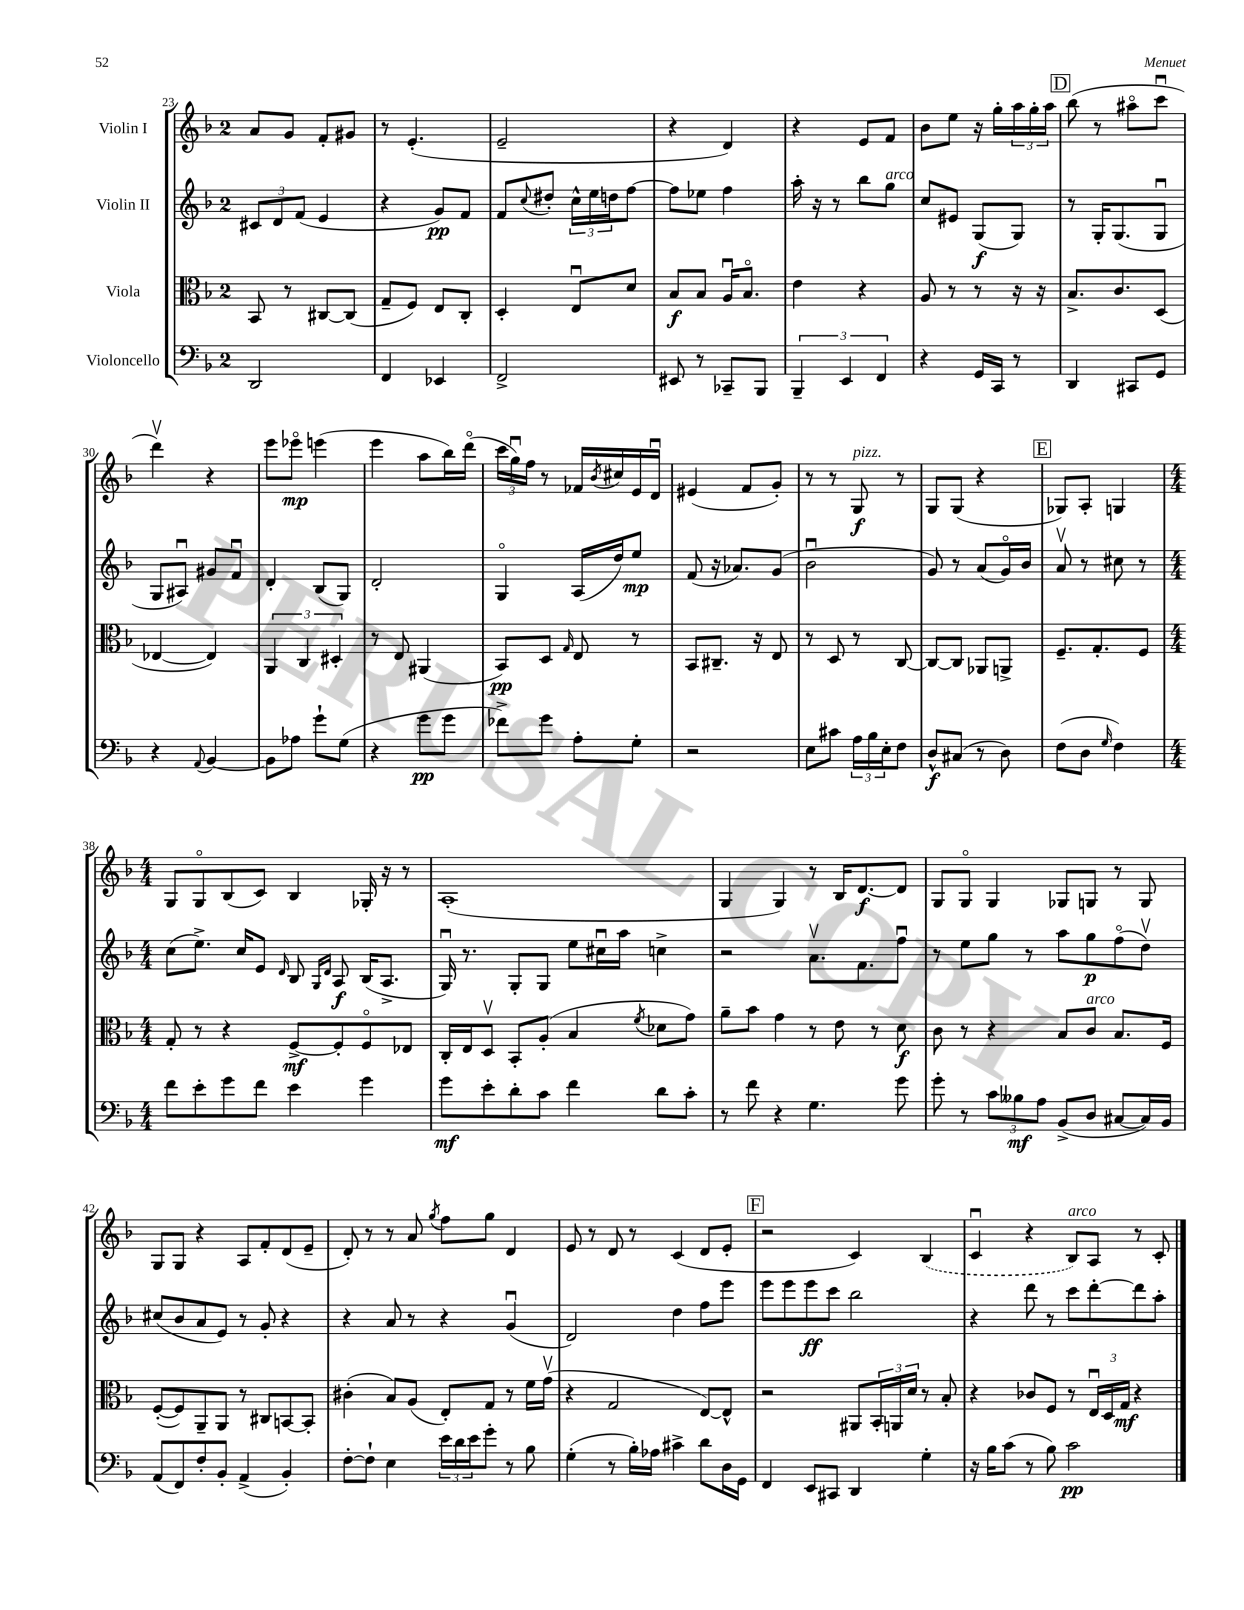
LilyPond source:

<<
\new StaffGroup <<
\new Staff = "s0" \with { instrumentName = "Violin I" } {
    \clef treble \key f \major \once \override Staff.TimeSignature.style = #'single-digit \time 2/4
    a'8 g'8 f'8-. gis'8 |
    r8 e'4.-.( |
    e'2-- |
    r4 d'4) |
    r4 e'8 f'8 |
    bes'8 e''8 r16 g''16-. \tuplet 3/2 { a''16 g''16-. a''16 } |
    \mark \markup { \box "D" } bes''8( r8 ais''8\flageolet c'''8\downbow |
    d'''4\upbow) r4 |
    e'''8 ees'''8\flageolet\mp e'''4( |
    e'''4 a''8 bes''16) d'''16\flageolet( |
    \tuplet 3/2 { c'''16 g''16\downbow) f''16 } r8 fes'16 \acciaccatura { bes'8 } cis''16 e'16 d'16\downbow |
    eis'4( f'8 g'8-.) |
    r8 r8 g8\f^\markup { \italic "pizz." } r8 |
    g8 g8( r4 |
    \mark \markup { \box "E" } ges8) a8-. g4 |
    \numericTimeSignature \time 4/4 g8 g8\flageolet bes8( c'8) bes4 ges16-. r16 r8 |
    a1-.( |
    g4 g4) r8 bes16 d'8.~\f d'8 |
    g8 g8\flageolet g4 ges8 g8 r8 g8 |
    g8 g8 r4 a8 f'8-. d'8( e'8-- |
    d'8-.) r8 r8 a'8 \acciaccatura { g''8 } f''8 g''8 d'4 |
    e'8 r8 d'8 r8 c'4( d'8 e'8-. |
    \mark \markup { \box "F" } r2 c'4) \once \slurDashed bes4( |
    c'4\downbow r4 bes8^\markup { \italic "arco" }) a8 r8 c'8-. \bar "|." |
}
\new Staff = "s1" \with { instrumentName = "Violin II" } {
    \clef treble \key f \major \once \override Staff.TimeSignature.style = #'single-digit \time 2/4
    \tuplet 3/2 { cis'8 d'8 f'8( } e'4 |
    r4 g'8\pp) f'8 |
    f'8 \appoggiatura { c''8 } dis''8-. \tuplet 3/2 { c''16-^ e''16 d''16 } f''8~ |
    f''8 ees''8 f''4 |
    a''16-. r16 r8 bes''8 g''8^\markup { \italic "arco" } |
    c''8 eis'8 g8\f( g8) |
    \mark \markup { \box "D" } r8 g16-. g8.( g8\downbow |
    g8 ais8\downbow) gis'8 f'8\downbow |
    d'4-. bes8( g8) |
    d'2-. |
    g4\flageolet a16( d''16) e''8\mp |
    f'8( r16 aes'8.) g'8( |
    bes'2\downbow |
    g'8) r8 a'8( g'16\flageolet) bes'16 |
    \mark \markup { \box "E" } a'8\upbow r8 cis''8 r8 |
    \numericTimeSignature \time 4/4 c''8( e''8.->) c''16 e'8 \grace { d'16 } bes8 \grace { g16 d'16 } a8\f bes16( a8.-> |
    g16\downbow) r8. g8-. g8 e''8 cis''16\downbow a''16 c''4-> |
    r2 a'8.\upbow f'8. f''8\downbow |
    r8 e''8 g''8 r8 a''8 g''8\p f''8\flageolet( d''8\upbow) |
    cis''8( bes'8 a'8 e'8) r8 g'8-. r4 |
    r4 a'8 r8 r4 g'4\downbow( |
    d'2) d''4 f''8 e'''8 |
    \mark \markup { \box "F" } e'''8 e'''8 e'''8\ff c'''8 bes''2 |
    r4 d'''8 r8 c'''8 d'''8~-. d'''8 a''8-. \bar "|." |
}
\new Staff = "s2" \with { instrumentName = "Viola" } {
    \clef alto \key f \major \once \override Staff.TimeSignature.style = #'single-digit \time 2/4
    bes,8 r8 cis8~ cis8( |
    g8-- f8) e8 c8-. |
    d4-. e8\downbow d'8 |
    bes8\f bes8 a16\downbow bes8.\flageolet |
    e'4 r4 |
    a8 r8 r8 r16 r16 |
    \mark \markup { \box "D" } bes8.-> c'8. d8( |
    ees4~ ees4) |
    \tuplet 3/2 { a,4 c4 dis4-. } |
    r8 e8 ais,4( |
    bes,8\pp) d8 \grace { g16 } e8 r8 |
    bes,8 cis8.-- r16 e8 |
    r8 d8 r8 c8~ |
    c8~ c8 aes,8 a,8-> |
    \mark \markup { \box "E" } f8.-- g8.-. f8 |
    \numericTimeSignature \time 4/4 g8-. r8 r4 f8~->\mf f8-. f8\flageolet ees8 |
    c16-. e16 d8\upbow bes,8-. a8-.( bes4 \acciaccatura { f'8 } des'8 g'8) |
    a'8-- bes'8 g'4 r8 e'8 r8 d'8\f |
    c'8 r8 r4 bes8 c'8^\markup { \italic "arco" } bes8. f16 |
    f8~-.( f8) a,8-- a,8 r8 cis8 b,8~ b,8-. |
    cis'4-.( bes8) a8( e8-.) g8 r8 f'16 g'16\upbow( |
    r4 g2 e8~) e8-^ |
    \mark \markup { \box "F" } r2 ais,8 \tuplet 3/2 { bes,16-. a,16 d'16 } r8 bes8-. |
    r4 ces'8 f8 r8 \tuplet 3/2 { e16\downbow d16 g16\mf } r4 \bar "|." |
}
\new Staff = "s3" \with { instrumentName = "Violoncello" } {
    \clef bass \key f \major \once \override Staff.TimeSignature.style = #'single-digit \time 2/4
    d,2 |
    f,4 ees,4 |
    f,2-> |
    eis,8 r8 ces,8-- bes,,8 |
    \tuplet 3/2 { bes,,4-- e,4 f,4 } |
    r4 g,16 c,16 r8 |
    \mark \markup { \box "D" } d,4 cis,8 g,8 |
    r4 \appoggiatura { a,8 } bes,4~ |
    bes,8 aes8 g'8-! g8( |
    r4 g'8\pp g'8 |
    fes'8->) g'8 a8-. g8-. |
    r2 |
    e8 cis'8 \tuplet 3/2 { a16 bes16 e16-. } f8 |
    d8-^\f cis8( r8 d8) |
    \mark \markup { \box "E" } f8( d8 \grace { g16 } f4) |
    \numericTimeSignature \time 4/4 f'8 e'8-. g'8 f'8 e'4 g'4 |
    g'8\mf e'8-. d'8-. c'8 f'4 d'8 c'8-. |
    r8 f'8 r4 g4. g'8 |
    g'8-. r8 \tuplet 3/2 { c'8 beses8\mf a8 } bes,8->( d8 cis8~ cis16) bes,16 |
    a,8( f,8) f8-. bes,8-. a,4->( bes,4-.) |
    f8~-. f8-! e4 \tuplet 3/2 { e'16 d'16 e'16 } g'8-. r8 bes8 |
    g4-.( r8 bes16-.) aes16 cis'4-> d'8 d16 g,16 |
    \mark \markup { \box "F" } f,4 e,8 cis,8 d,4 g4-. |
    r16 bes16 c'8( r8 bes8) c'2\pp \bar "|." |
}
>>
>>
\layout { \context { \Score currentBarNumber = #23 } }
